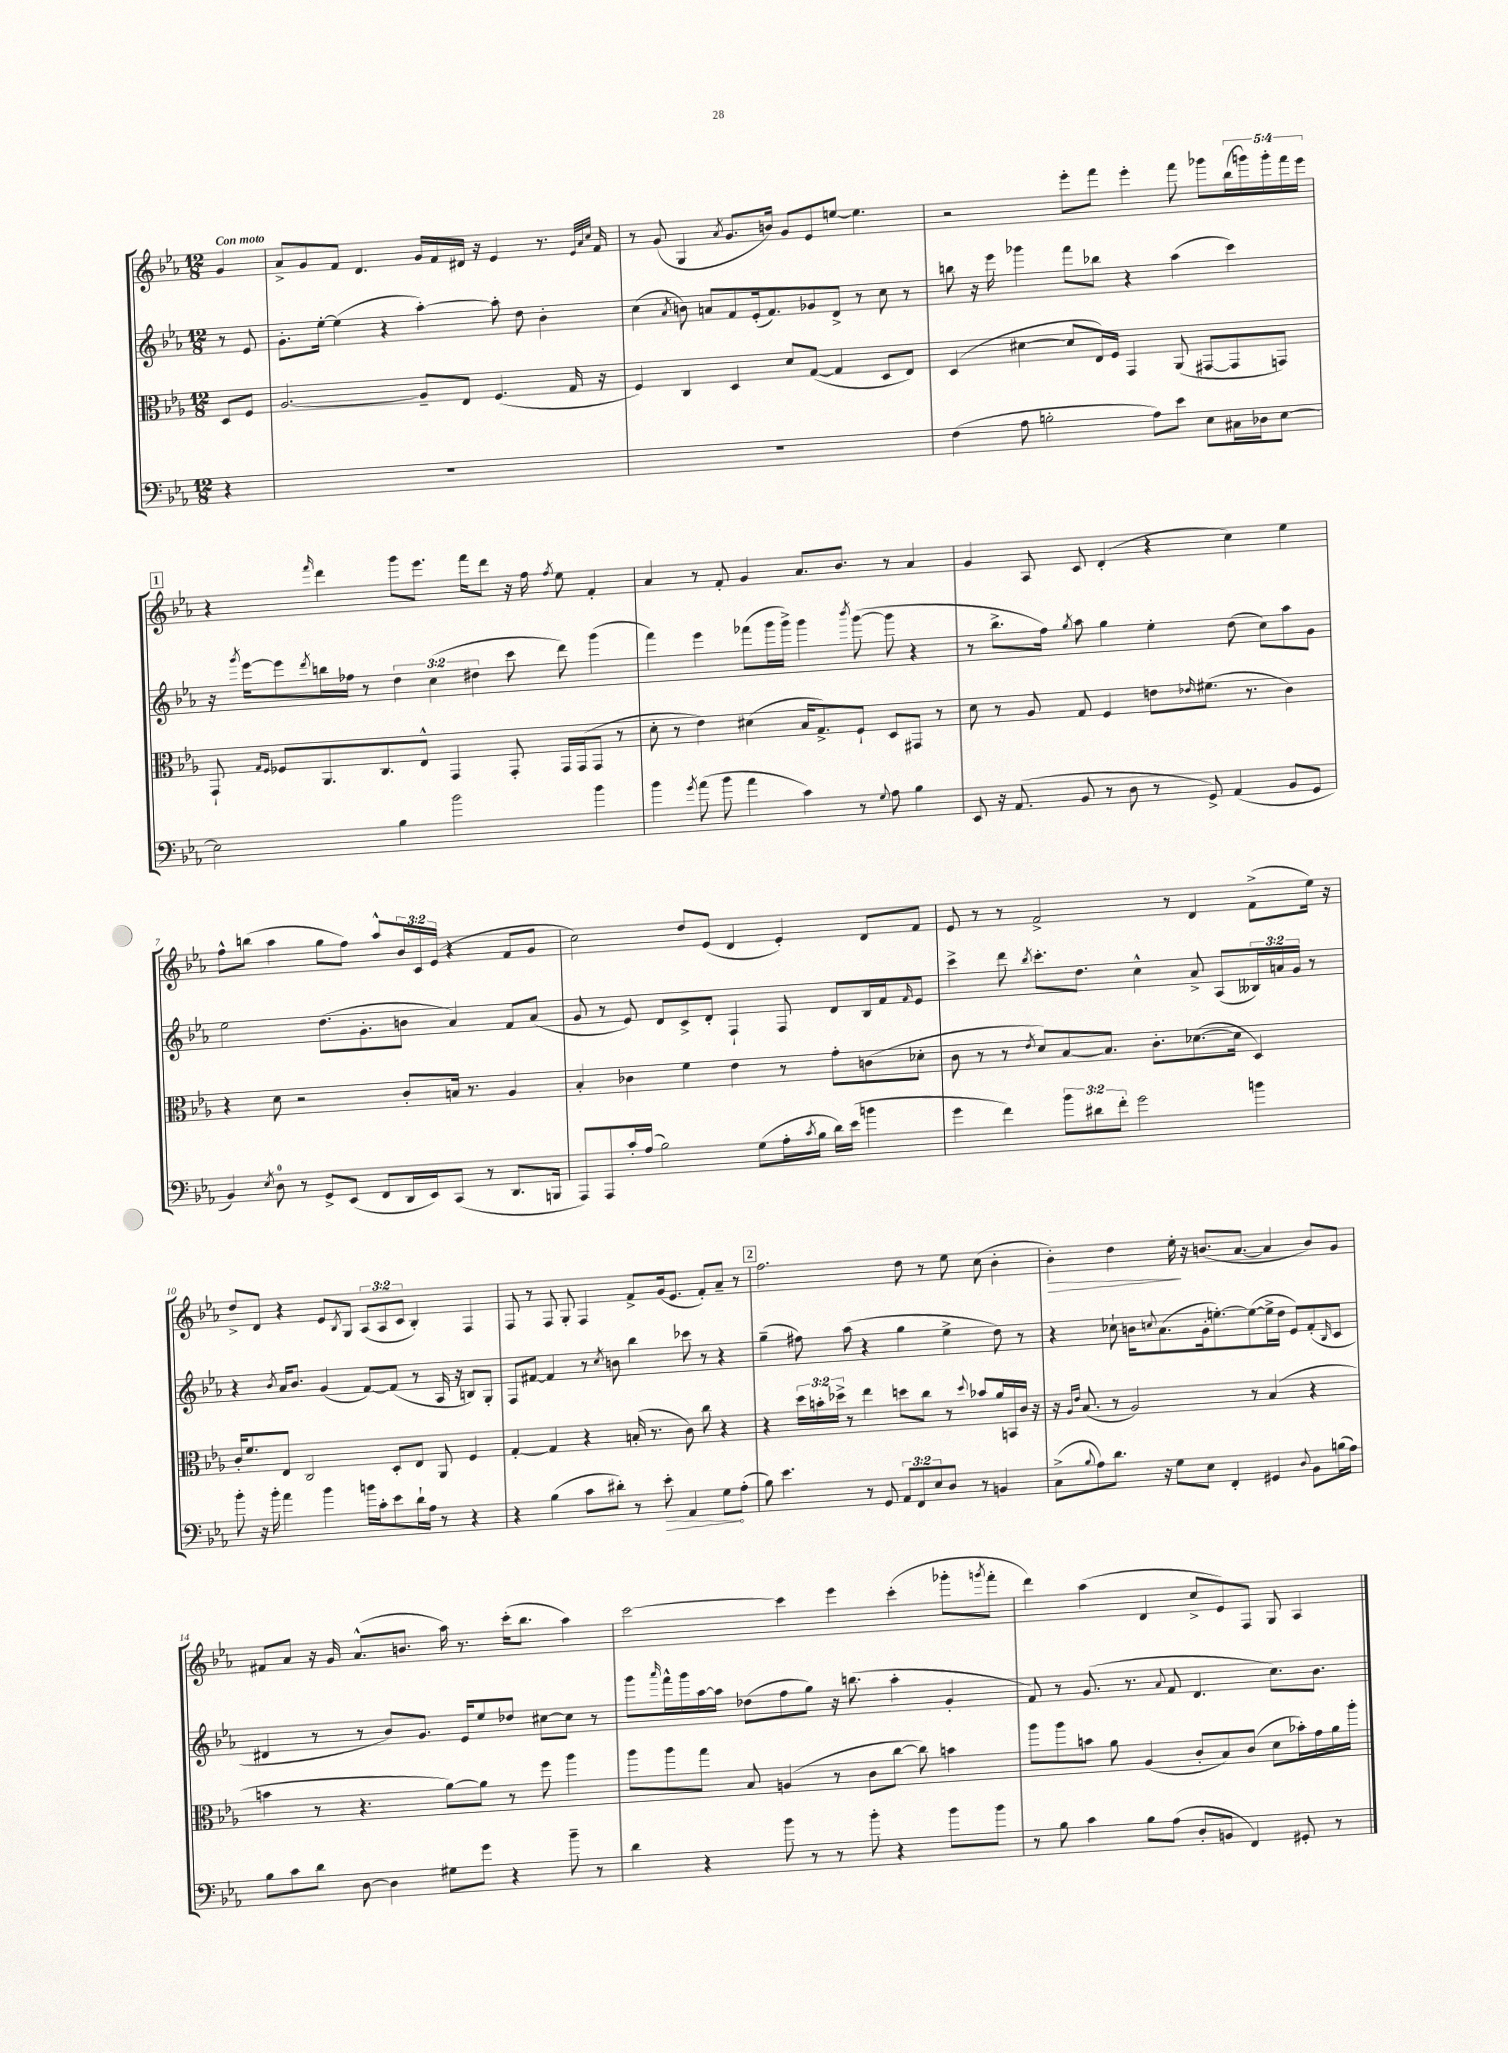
<<
\new StaffGroup <<
\new Staff = "s0" {
    \clef treble \key ees \major \numericTimeSignature \time 12/8 \override Staff.TupletNumber.text = #tuplet-number::calc-fraction-text \partial 4 \tempo "Con moto"
    g'4 |
    aes'8-> g'8 f'8 d'4. g'16 f'16 dis'16 r16 ees'4 r8. \grace { ees'32 aes'32 c''32 } f'16 |
    r8 g'8( g4 \acciaccatura { aes'8 } g'8. b'16) g'8 ees'8 e''8~ e''4. |
    r2 ees'''8-. f'''8 ees'''4-. f'''8 ges'''8 \tuplet 5/4 { bes''16( g'''16) g'''16-. f'''16 ees'''16 } |
    \mark \markup { \box "1" } r4 \grace { f'''16 } d'''4 g'''8 ees'''8. f'''16 d'''8 r16 f''16 \acciaccatura { f''8 } ees''8 f'4-. |
    aes'4 r8 f'8-. g'4 aes'8. bes'8. r8 aes'4 |
    g'4 aes8 c'8 d'4-.( r4 c''4) ees''4 |
    f''8-^ b''8( aes''4 g''8 f''8) aes''8-^ \tuplet 3/2 { bes'16 c'16 ees'16( } r4 f'8 g'8 |
    c''2) d''8 ees'8( d'4 ees'4-.) d'8 f'8 |
    ees'8 r8 r8 f'2-> r8 d'4 f'8->( ees''16) r16 |
    d''8-> d'8 r4 ees'8 \acciaccatura { bes8 } g8 \tuplet 3/2 { aes8( aes8 c'8 } bes4-.) f4 |
    f8 r8 f8 g8-. f4 f'8-> g'16( ees'8. f'8-.) aes'8-- r8 |
    \mark \markup { \box "2" } f''2. d''8 r8 ees''8 c''8( bes'4-. |
    bes'4-.\>) d''4 ees''16-.\! r16 b'8.( aes'8.~ aes'4 b'8) g'8 |
    fis'8 aes'8 r16 g'16 aes'8.-^( b'8. aes''16) r8. c'''16-.( bes''8. aes''4) |
    c'''2~ c'''4 ees'''4 c'''4-.( ges'''8-. \acciaccatura { g'''8 } f'''8-. |
    d'''4) aes''4( d'4 c''8-> ees'8) f8 g8 aes4 \bar "|." |
}
\new Staff = "s1" {
    \clef treble \key ees \major \numericTimeSignature \time 12/8 \override Staff.TupletNumber.text = #tuplet-number::calc-fraction-text \partial 4
    r8 ees'8 |
    g'8.-. ees''16~-. ees''4( r4 aes''4~-.) aes''8-. d''8 bes'4-. |
    c''4( \acciaccatura { aes'8 } b'8) a'8 f'8 ees'16-.( f'8.) ges'8 d'8-> r8 c''8 r8 |
    b''8 r16 ees'''16 ges'''4 f'''8 bes''8 r4 aes''4( c'''4) |
    \mark \markup { \box "1" } r16 \acciaccatura { g'''8 } ees'''16~ ees'''8 \acciaccatura { d'''8 } b''16 fes''16 r8 \tuplet 3/2 { d''4 c''4( dis''4 } c'''8 d'''8) g'''4( |
    f'''4) ees'''4 fes'''8( g'''16 g'''16->) g'''4 \acciaccatura { bes'''8 } g'''8~( g'''8 r4 |
    r8 bes''8.-> f''16) \acciaccatura { g''8 } aes''8 g''4 ees''4-. d''8( c''8) aes''8 g'8 |
    ees''2 d''8.( g'8.-. b'8 aes'4) f'8 aes'8( |
    g'8 r8 ees'8) d'8 c'8-> d'8-. f4-! f8 d'8 bes16 f'16 \grace { f'16 } ees'8 |
    c'''4-> d'''8 \acciaccatura { bes''8 } c'''8.-. d''8. c''4-^ aes'8-> aes8( \tuplet 3/2 { beses16) a'16 g'16 } r8 |
    r4 \acciaccatura { bes'8 } aes'16 bes'8. g'4( f'8~) f'8( r8 aes16 r16 b8) g8-. |
    f8 fis'8~ fis'4 r8 \acciaccatura { c''8 } b'8 bes''4 ces'''8 r8 r4 |
    \mark \markup { \box "2" } g''4--( fis''8) aes''8( r4 g''4 ees''4-> d''8) r8 |
    r4 ces''8-! b'16 \appoggiatura { c''8 } aes'8.( g'16-. e''8.~-.) e''8~( e''16-> d''16 ees'8) f'8-.( \grace { bes16 } c'8 |
    dis'4 r8 r8 bes'8) g'8. ees'16 ees''8 des''8 cis''8~ cis''8 r8 |
    g'''8 \grace { aes'''16 } f'''16-^ g'''16 aes''16~ aes''16 des''8( f''8 g''8) r16 b''8.( aes''4-. g'4-. |
    f'8) r8 g'8.( r8. \appoggiatura { aes'8 } f'8 d'4. c''8.) bes'8. \bar "|." |
}
\new Staff = "s2" {
    \clef alto \key ees \major \numericTimeSignature \time 12/8 \override Staff.TupletNumber.text = #tuplet-number::calc-fraction-text \partial 4
    d8 f8 |
    aes2.~ aes8-- ees8 f4.( g16 r16 |
    f4) c4 d4 d'8 g8~( g4 d8 ees8) |
    d4( dis'4~ dis'8 ees16) f16 g,4 aes,8( gis,8~ gis,8 g,8) |
    \mark \markup { \box "1" } g,8-! \grace { g16 f16 } fes8 aes,8. c8. ees8-^ g,4 g,8-. g,16 g,16( g,8 r8 |
    d'8-. r8 ees'4) dis'4( bes16 g8.->) f8-! d8 gis,8 r8 |
    d'8 r8 aes8 g8 f4 e'8 \grace { ees'16 } fis'8.( r8. c'4) |
    r4 d'8 r2 c'8-. b16 r8. aes4 |
    bes4-. ces'4 f'4 ees'4 r8 g'8-. c'8( des'8-. |
    c'8 r8 r8 \acciaccatura { ees'8 } d'8) bes8~ bes8. c'8.-. des'8.~( des'16 d4) |
    c'16-. f'8. ees8 c2 d8-. ees8 aes,8 f4 |
    g4~-. g4 r4 b16-.( r8. c'8) c''8 r4 |
    \mark \markup { \box "2" } r4 \tuplet 3/2 { d''16 b'16-. des''16-> } r8 ees''4 d''8 c''8 r8 \appoggiatura { d''8 } bes'8 aes'16 b,16 c'16 r16 |
    r16 \grace { aes16 ees'16 } bes8.( r8 aes2) r8 bes4( r4 |
    b'4 r8 r4. aes'8~) aes'8 r8 f''8 aes''4 |
    aes''8 aes''8 g''8 bes8 a4( r8 c'8 c''8~ c''8) b'4 |
    aes''8 aes''8 b'8 aes'8 aes4( c'8-. bes8) c'8( d'8 bes'16-.) g'16 aes'16 aes''16-. \bar "|." |
}
\new Staff = "s3" {
    \clef bass \key ees \major \numericTimeSignature \time 12/8 \override Staff.TupletNumber.text = #tuplet-number::calc-fraction-text \partial 4
    r4 |
    R1. |
    R1. |
    f4( aes8 b2-. aes8) ees'8 ees8 cis16 des16 ees8~ |
    \mark \markup { \box "1" } ees2 bes4 bes'2 bes'4 |
    bes'4 \acciaccatura { g'8 } aes'8( bes'8 aes'4 c'4) r8 \appoggiatura { g8 } aes8 bes4 |
    ees,8 r16 aes,8.( bes,8 r8 d8 r8 g,8->) aes,4( bes,8 g,8 |
    bes,4) \acciaccatura { ees8 } d8-0 r8 g,8-> ees,8( f,8 d,16 ees,16) c,8( r8 d,8. b,,16 |
    aes,,8) aes,,8 c'16-. aes16( bes2) g8( aes16-. \acciaccatura { c'8 } bes16 d'16) ees'16( b'4 |
    g'4 f'4) \tuplet 3/2 { bes'8 dis'8 f'8-. } g'2 b'4 |
    bes'8-. r16 bes'16-. aes'4 bes'4 b'16 c'16-. ees'8 d'16-! aes16 r8 r4 |
    r4 bes4( c'8 dis'8-.) r8 \once \override Hairpin.circled-tip = ##t ees'8-.\> aes,4 g8\! aes8-.( |
    \mark \markup { \box "2" } bes8) ees'4. r8 g,8 \tuplet 3/2 { aes,8 f,8 ees8 } d8 r8 b,4 |
    c8->( \appoggiatura { bes8 } aes8) d'8. r16 g8 ees8 f,4-. gis,4 \appoggiatura { d8 } bes,8 b16( aes16) |
    bes8 c'8 d'8 d8~ d4 gis8 g'8 r4 bes'8-- r8 |
    d'4 r4 bes'8 r8 r8 bes'8-. r4 bes'8 bes'8 |
    r8 bes8 c'4 bes8 aes8( d8-. b,8 f,4) gis,8-. r8 \bar "|." |
}
>>
>>
